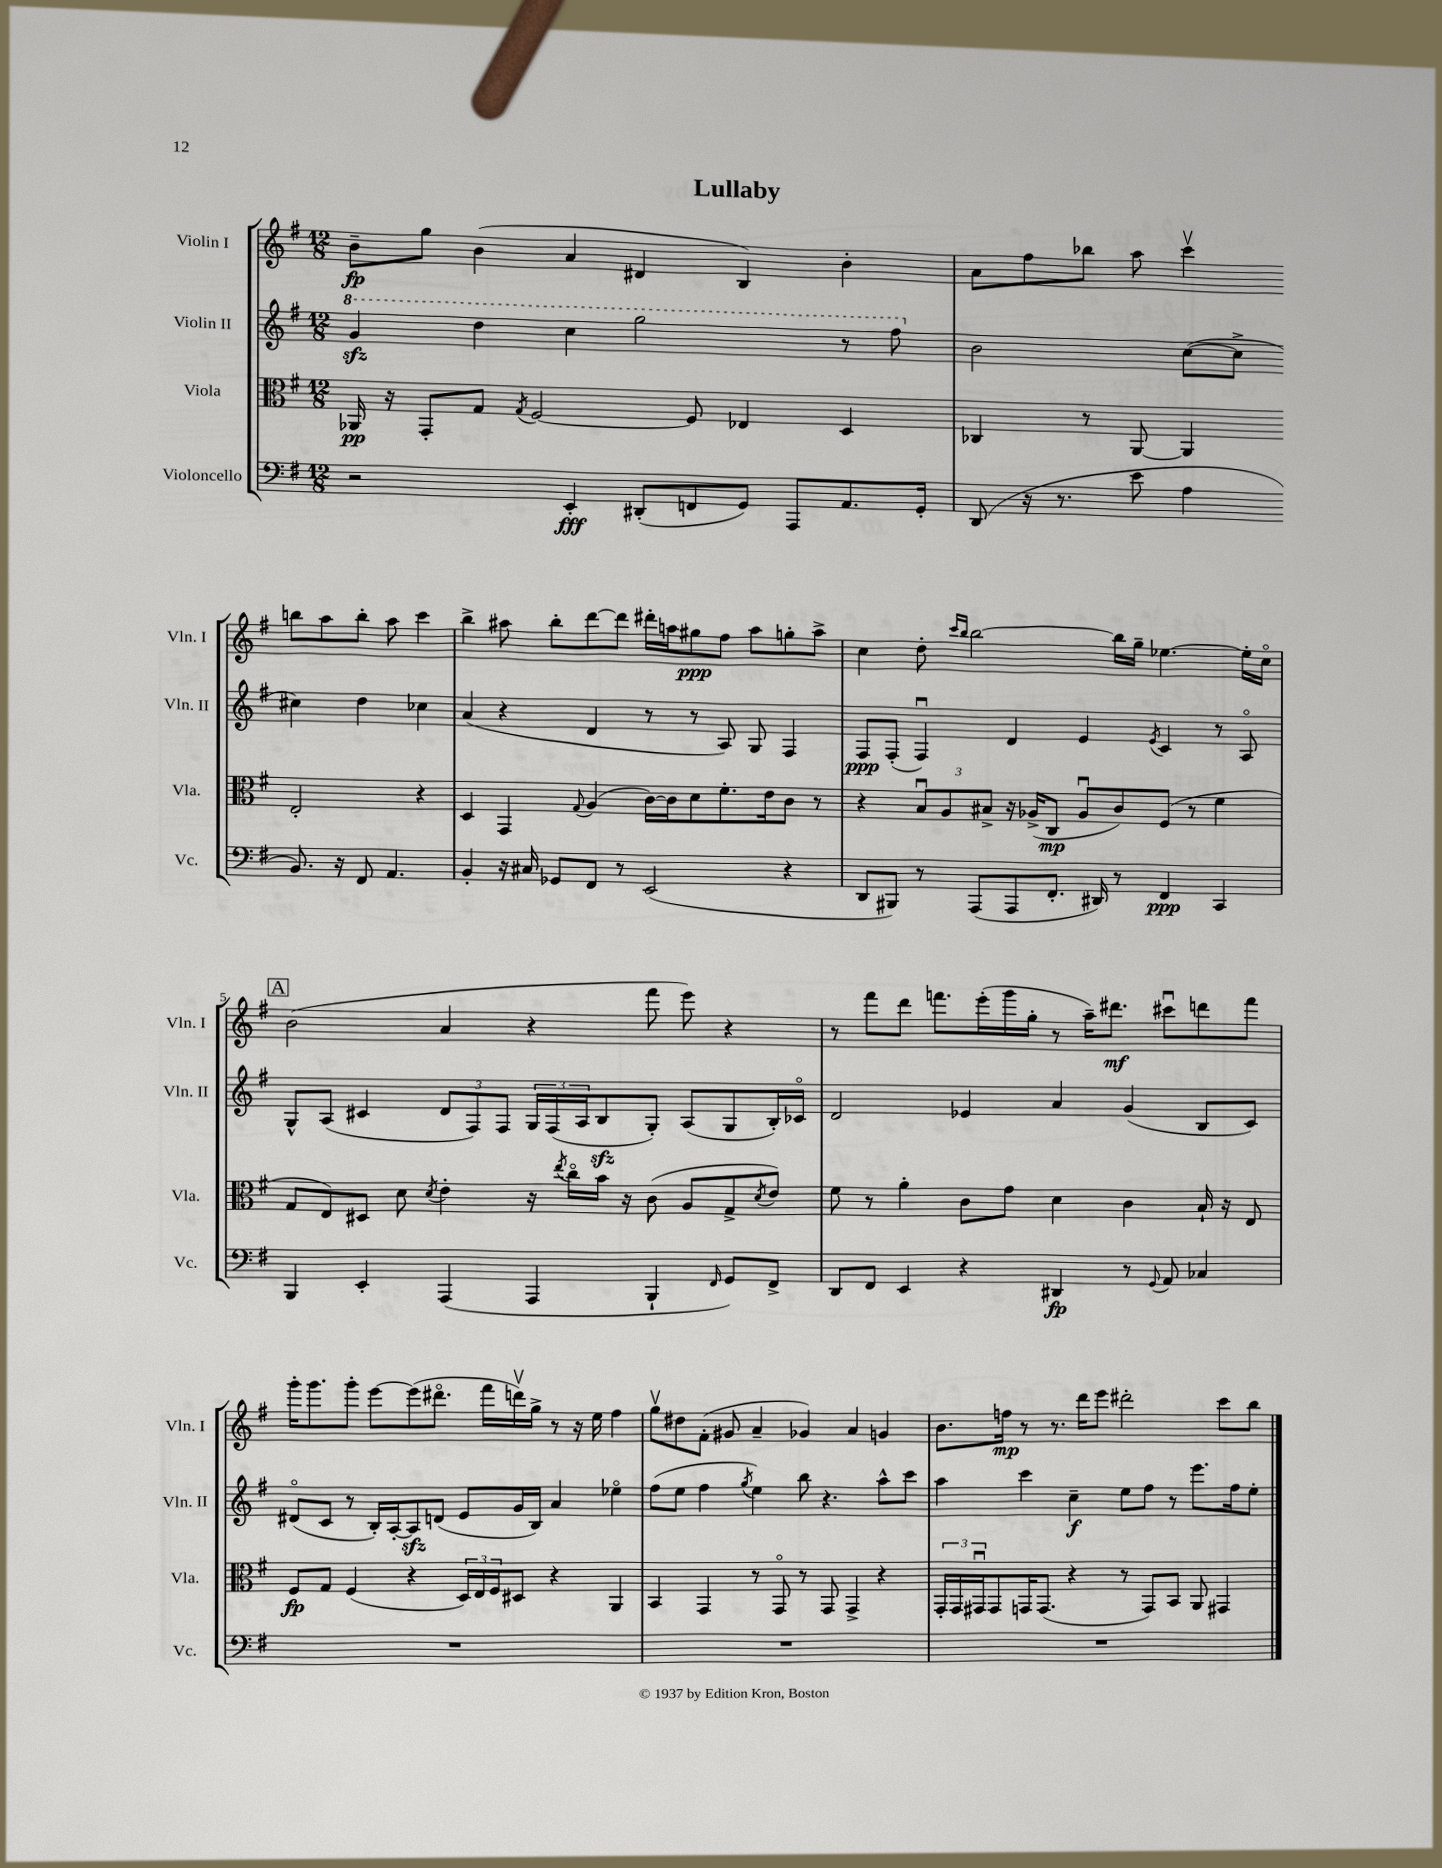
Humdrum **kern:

**kern	**dynam	**kern	**dynam	**kern	**dynam	**kern	**dynam
*part4	*part4	*part3	*part3	*part2	*part2	*part1	*part1
*staff4	*staff4	*staff3	*staff3	*staff2	*staff2	*staff1	*staff1
*I"Violoncello	*	*I"Viola	*	*I"Violin II	*	*I"Violin I	*
*I'Vc.	*	*I'Vla.	*	*I'Vln. II	*	*I'Vln. I	*
*clefF4	*	*clefC3	*	*clefG2	*	*clefG2	*
*k[f#]	*	*k[f#]	*	*k[f#]	*	*k[f#]	*
*M12/8	*	*M12/8	*	*M12/8	*	*M12/8	*
*	*	*	*	*8va	*	*	*
=1	=1	=1	=1	=1	=1	=1	=1
2r	.	16AA-X/	pp	4ggzz/	.	8b~\L	fp
.	.	16r	.	.	.	.	.
.	.	8GG'/L	.	.	.	8gg\J	.
.	.	8G/J	.	4ddd\	.	(4b\	.
.	.	8qG/	.	.	.	.	.
.	.	[2F#/	.	.	.	.	.
4EE'/	fff	.	.	4ccc\	.	4a/	.
(8DD#X'/L	.	.	.	2ggg\	.	4d#X/	.
8FFn/	.	8F#/]	.	.	.	.	.
8GG/J)	.	4E-X/	.	.	.	4B/)	.
8AAA/L	.	.	.	.	.	.	.
8.AA/	.	4D/	.	8r	.	4b'\	.
.	.	.	.	8fff#\	.	.	.
16GG'/Jk	.	.	.	.	.	.	.
=2	=2	=2	=2	=2	=2	=2	=2
*	*	*	*	*X8va	*	*	*
(8DD/	.	4C-X/	.	2b\	.	8a\L	.
16r	.	.	.	.	.	8ff#\	.
8.r	.	.	.	.	.	.	.
.	.	8r	.	.	.	8bb-X\J	.
8e\	.	[8AA/	.	.	.	8aa\	.
4A\	.	4AA/]	.	([8cc\L	.	4cccv\	.
.	.	.	.	8cc^\J]	.	.	.
8.BB/)	.	2E'/	.	4cc#X\)	.	8bbn\L	.
.	.	.	.	.	.	8aa\	.
16r	.	.	.	.	.	.	.
8FF#/	.	.	.	4dd\	.	8bb'\J	.
4.AA/	.	.	.	.	.	8aa\	.
.	.	4r	.	4cc-X\	.	4ccc\	.
!!LO:LB:g=z
=3	=3	=3	=3	=3	=3	=3	=3
4BB'/	.	4D/	.	(4a/	.	4bb^\	.
16r	.	4GG/	.	4r	.	8aa#X\	.
16C#X/	.	.	.	.	.	.	.
8GG-X/L	.	.	.	.	.	8bb'\L	.
.	.	8qqG/	.	.	.	.	.
8FF#/J	.	(4A/	.	4d/	.	[8ddd\	.
8r	.	.	.	.	.	8ddd\J]	.
(2EE/	.	[16c\LL)	.	8r	.	16ddd#X'\LL	.
.	.	16c\J]	.	.	.	16aan\J	.
.	.	8d\	.	8r	.	8gg#X\	ppp
.	.	8.f#'\	.	8A/)	.	8ff#\J	.
.	.	.	.	8G/	.	8aa\L	.
.	.	16e\k	.	.	.	.	.
4r	.	8c\J	.	4F#/	.	8ggn'\	.
.	.	8r	.	.	.	8aa^\J	.
=4	=4	=4	=4	=4	=4	=4	=4
8DD/L	.	4r	.	8F#/L	ppp	4cc\	.
8BBB#X/J)	.	.	.	(8F#'/J	.	.	.
8r	.	12Bu/L	.	4F#u/)	.	8dd'\	.
.	.	12A/	.	.	.	.	.
.	.	.	.	.	.	16qqccc/LL	.
.	.	.	.	.	.	16qqbb/JJ	.
(8AAA/L	.	.	.	.	.	[2bb\	.
.	.	12B#X^/J	.	.	.	.	.
8AAA/	.	16r	.	4d/	.	.	.
.	.	(16A-X^/KL	.	.	.	.	.
8.FF#'/J	.	8C/J	mp	.	.	.	.
.	.	8A-u/L	.	4e/	.	.	.
16DD#X/)	.	.	.	.	.	.	.
8r	.	8c/)	.	.	.	16bb\LL]	.
.	.	.	.	.	.	16gg~\JJ	.
.	.	.	.	8qe/	.	.	.
4FF#/	ppp	(8F#/J	.	4c/	.	[4.ee-X\	.
.	.	8r	.	.	.	.	.
4CC/	.	4f#\	.	8r	.	.	.
.	.	.	.	8A/	.	16ee-'\LL]	.
.	.	.	.	.	.	16cc\JJ	.
!!LO:LB:g=z
!!LO:REH:place=s1:t=A
=5	=5	=5	=5	=5	=5	=5	=5
4BBB/	.	8G/L	.	8G^^/L	.	(2b\	.
.	.	8E/)	.	(8A/J	.	.	.
4EE'/	.	8D#X/J	.	4c#X/	.	.	.
.	.	8d\	.	.	.	.	.
.	.	8qd/	.	.	.	.	.
(4AAA/	.	4e'\	.	12d/L	.	4a/	.
.	.	.	.	12F#/)	.	.	.
.	.	.	.	12F#/J	.	.	.
4AAA/	.	16r	.	24G/LL	.	4r	.
.	.	.	.	(24F#/	.	.	.
.	.	8qee/	.	.	.	.	.
.	.	16cc\LL	.	.	.	.	.
.	.	.	.	24A/J	.	.	.
.	.	16b\JJ	.	8Bzz/	.	.	.
.	.	16r	.	.	.	.	.
4BBB`/	.	(8c\	.	8G'/J)	.	8fff#\	.
.	.	8A/L	.	(8A/L	.	8eee\)	.
16qqFF#/	.	.	.	.	.	.	.
8GG/L)	.	8G^/	.	8G/	.	4r	.
.	.	8qd/	.	.	.	.	.
8FF#^/J	.	8e/J)	.	16B'/L)	.	.	.
.	.	.	.	16c-X/JJ	.	.	.
=6	=6	=6	=6	=6	=6	=6	=6
8DD/L	.	8f#\	.	2d/	.	8r	.
8FF#/J	.	8r	.	.	.	8fff#\L	.
4EE/	.	4a'\	.	.	.	8ddd\J	.
.	.	.	.	.	.	8.fffn\L	.
4r	.	8c\L	.	4e-X/	.	.	.
.	.	.	.	.	.	(16eee'\L	.
.	.	8g\J	.	.	.	16ggg\	.
.	.	.	.	.	.	16gg'\JJ	.
4DD#X/	fp	4d\	.	4a/	.	8r	.
.	.	.	.	.	.	16aa~\KL)	.
.	.	.	.	.	.	8.ddd#X\J	mf
8r	.	4c\	.	(4g/	.	.	.
8qqGG/	.	.	.	.	.	.	.
8AA/	.	.	.	.	.	8ccc#Xu\L	.
4C-X/	.	16B`/	.	8B/L	.	8dddn\	.
.	.	16r	.	.	.	.	.
.	.	8E/	.	8c/J)	.	8fff\J	.
!!LO:LB:g=z
=7	=7	=7	=7	=7	=7	=7	=7
1.r	.	8F#/L	fp	(8d#X/L	.	16ggg'\KL	.
.	.	.	.	.	.	8.ggg\	.
.	.	8G/J	.	8c/J	.	.	.
.	.	(4F#/	.	8r	.	8ggg'\J	.
.	.	.	.	16B'/LL)	.	[8eee\L	.
.	.	.	.	[16A'/J	.	.	.
.	.	4r	.	8Azz/]	.	(8eee\]	.
.	.	.	.	(8dn/J	.	8.ddd#X\J	.
.	.	24D/LL)	.	8e/L	.	.	.
.	.	24E/	.	.	.	.	.
.	.	.	.	.	.	16fff#\LL	.
.	.	24F#/J	.	.	.	.	.
.	.	8D#X/J	.	16g/L	.	16dddnv\)	.
.	.	.	.	16B/JJ)	.	16gg^\JJ	.
.	.	4r	.	4a/	.	8r	.
.	.	.	.	.	.	16r	.
.	.	.	.	.	.	16ee\	.
.	.	4AA/	.	4ee-X\	.	4ff#\	.
=8	=8	=8	=8	=8	=8	=8	=8
1.r	.	4BB/	.	(8ff#\L	.	8ggv\L	.
.	.	.	.	8ee\J	.	8dd#X\	.
.	.	4GG/	.	4ff#\	.	(8f#'\J	.
.	.	.	.	.	.	8g#X/	.
.	.	.	.	8qgg/	.	.	.
.	.	8r	.	4ee\)	.	4a~/	.
.	.	8GG/	.	.	.	.	.
.	.	8r	.	8bb\	.	4g-X/)	.
.	.	8GG/	.	4.r	.	.	.
.	.	4GG^/	.	.	.	4a/	.
.	.	4r	.	8aa^^\L	.	4gn/	.
.	.	.	.	8ccc\J	.	.	.
=9	=9	=9	=9	=9	=9	=9	=9
1.r	.	24GG'/LL	.	4aa\	.	8.b\L	.
.	.	24GG/	.	.	.	.	.
.	.	24GG#Xu/J	.	.	.	.	.
.	.	8GG#/	.	.	.	.	.
.	.	.	.	.	.	16ffn\Jk	mp
.	.	16GGn/K	.	4ccc\	.	8r	.
.	.	(8.GG/J	.	.	.	.	.
.	.	.	.	.	.	8.r	.
.	.	4r	.	4cc~\	f	.	.
.	.	.	.	.	.	16ddd\KL	.
.	.	.	.	.	.	8eee\J	.
.	.	8r	.	8ee\L	.	2ddd#X'\	.
.	.	8GG/L)	.	8ff#\J	.	.	.
.	.	8BB/J	.	8r	.	.	.
.	.	8AA/	.	8.eee\L	.	.	.
.	.	4GG#X/	.	.	.	8ccc\L	.
.	.	.	.	16ff#\k	.	.	.
.	.	.	.	8ee'\J	.	8bb\J	.
==	==	==	==	==	==	==	==
*-	*-	*-	*-	*-	*-	*-	*-
